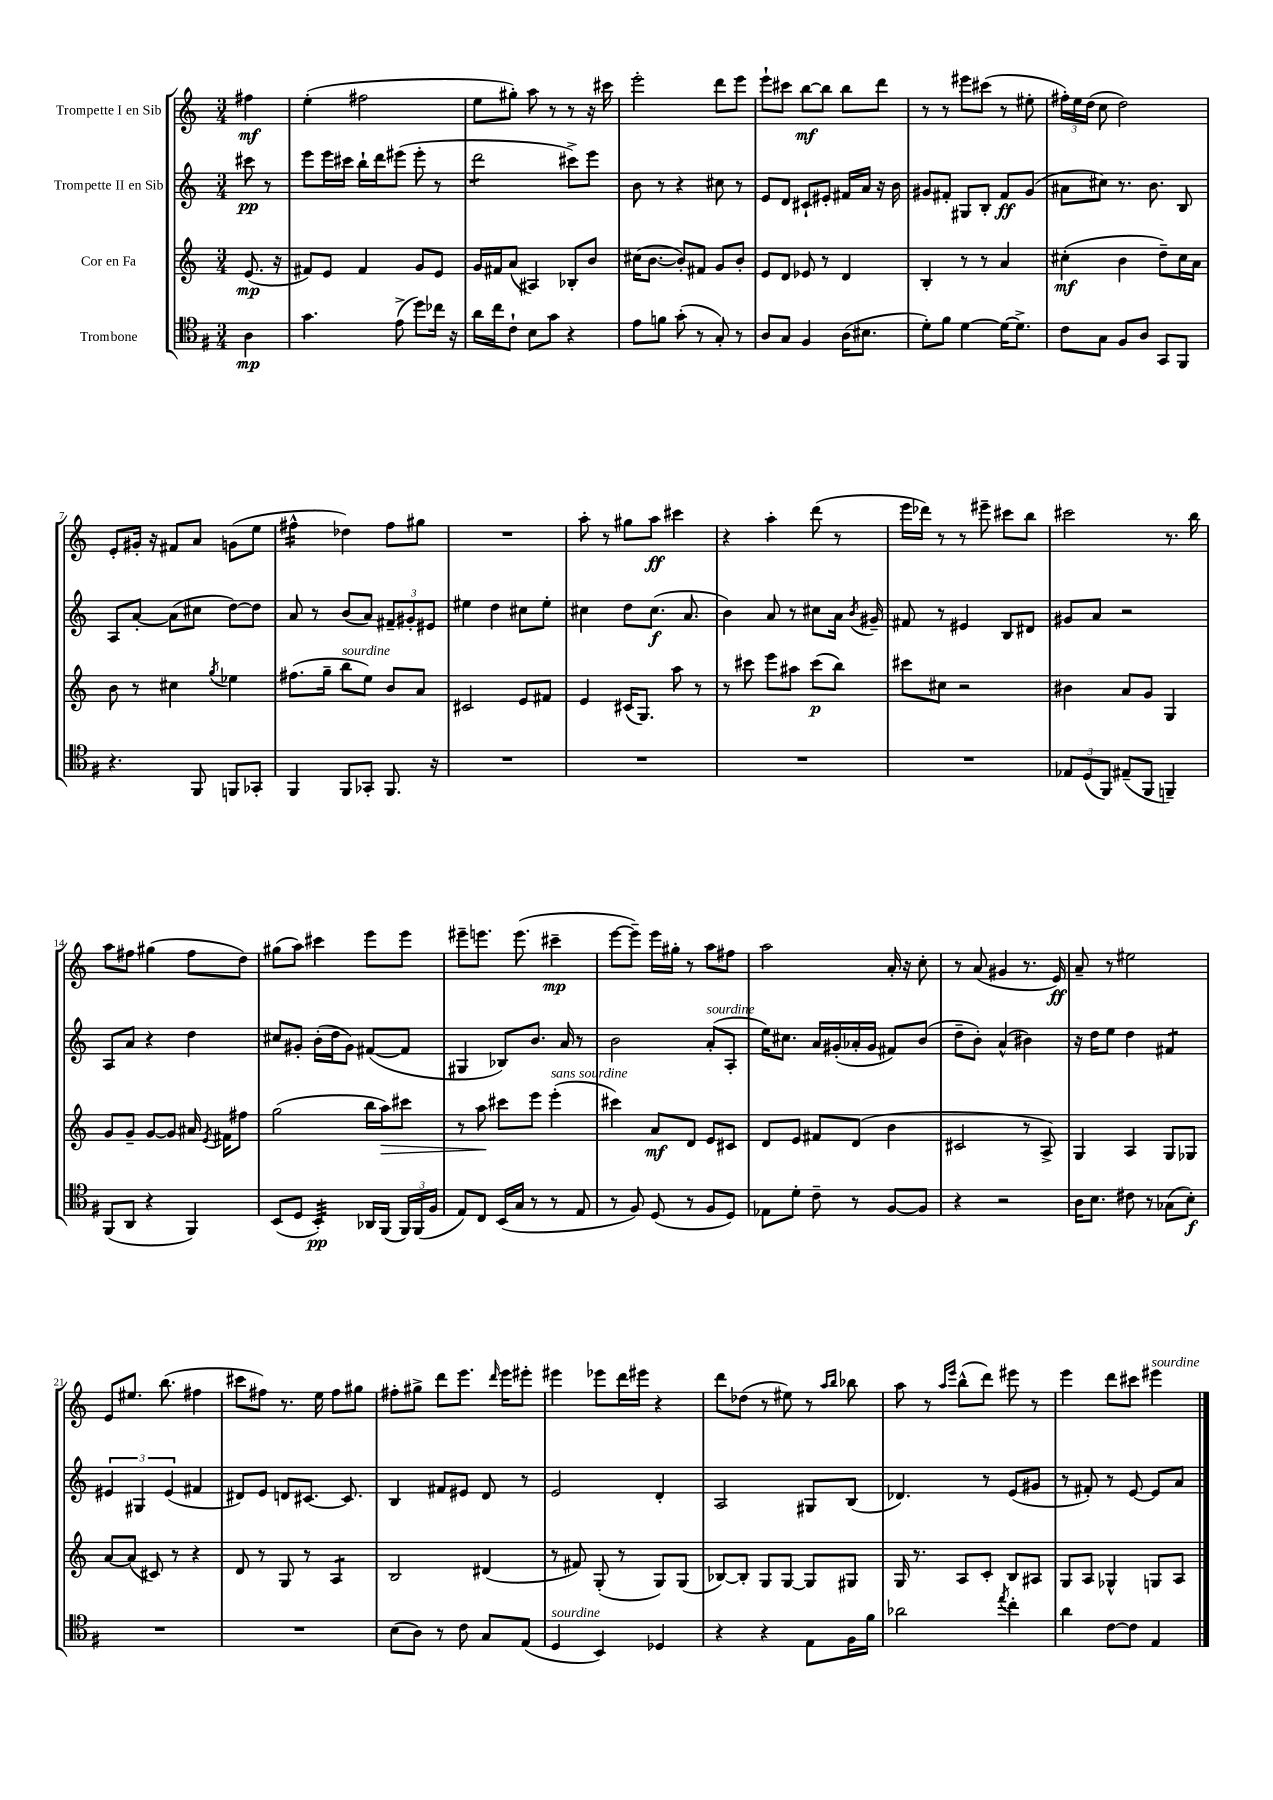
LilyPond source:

<<
\new StaffGroup <<
\new Staff = "s0" \with { instrumentName = "Trompette I en Sib" } {
    \clef treble \key c \major \numericTimeSignature \time 3/4 \partial 4
    \autoBeamOff fis''4\mf |
    e''4-.( fis''2 |
    e''8[ gis''8]-.) a''8 r8 r8 r16 cis'''16 |
    e'''2-. d'''8[ e'''8] |
    e'''8[-! cis'''8] b''8[~\mf b''8] b''8[ d'''8] |
    r8 r8 eis'''8[ cis'''8]( r8 eis''8-. |
    \tuplet 3/2 { fis''16[-.) e''16 d''16]( } c''8 d''2) |
    e'8[-. gis'16]-. r16 fis'8[ a'8] g'8[( e''8] |
    fis''4:16-^ des''4) fis''8[ gis''8] |
    R2. |
    a''8-. r8 gis''8[ a''8]\ff cis'''4 |
    r4 a''4-. d'''8( r8 |
    e'''16[ des'''16]) r8 r8 eis'''8-- cis'''8[ b''8] |
    cis'''2 r8. b''16 |
    a''8[ fis''8] gis''4( fis''8[ d''8]) |
    gis''8[( a''8]) cis'''4 e'''8[ e'''8] |
    eis'''8[-- e'''8.] e'''8.( cis'''4--\mp |
    e'''8[~ e'''8]--) e'''16[ gis''16]-. r8 a''8[ fis''8] |
    a''2 a'16-. r16 c''8-. |
    r8 a'8( gis'4 r8. e'16\ff) |
    a'8-- r8 eis''2 |
    e'8[ eis''8.] b''8.( fis''4 |
    cis'''8[ fis''8]) r8. e''16 fis''8[ gis''8] |
    fis''8[-. gis''8]-> d'''8[ e'''8.] \grace { d'''16 } e'''16[ eis'''8]-. |
    eis'''4 ees'''8[ d'''16 eis'''16] r4 |
    d'''8[ des''8]( r8 eis''8) r8 \grace { a''16[ b''16] } bes''8 |
    a''8 r8 \grace { a''16[ e'''16] } b''8[-^( d'''8]) eis'''8 r8 |
    e'''4 d'''8[ cis'''8] eis'''4^\markup { \italic "sourdine" } \bar "|." |
}
\new Staff = "s1" \with { instrumentName = "Trompette II en Sib" } {
    \clef treble \key c \major \numericTimeSignature \time 3/4 \partial 4
    \autoBeamOff cis'''8\pp r8 |
    e'''8[ e'''16 cis'''16] b''16[-! d'''16 eis'''8]( eis'''8-. r8 |
    d'''2:8 cis'''8[->) e'''8] |
    b'8 r8 r4 cis''8 r8 |
    e'8[ d'8] cis'8[-! eis'8]-. fis'16[ a'16] r16 b'16 |
    gis'8[ fis'8]-. gis8[ b8]-. fis'8[\ff gis'8]( |
    ais'8[ cis''8]) r8. b'8. b8 |
    a8[ a'8]~-. a'8[( cis''8] d''8[~) d''8] |
    a'8 r8 b'8[( a'8]) \tuplet 3/2 { fis'8[-- gis'8-. eis'8] } |
    eis''4 d''4 cis''8[ eis''8]-. |
    cis''4 d''8[ cis''8.]\f( a'8. |
    b'4) a'8 r8 cis''8[ a'16] \acciaccatura { b'8 } gis'16-- |
    fis'8 r8 eis'4 b8[ dis'8] |
    gis'8[ a'8] r2 |
    a8[ a'8] r4 d''4 |
    cis''8[ gis'8]-. b'16[-.( d''16 gis'8]) fis'8[~( fis'8] |
    gis4 bes8[) b'8.] a'16 r8 |
    b'2 a'8[-.^\markup { \italic "sourdine" }( a8]-. |
    e''16[) cis''8.] a'16[ gis'16-.( aes'16-. gis'16] fis'8[) b'8]( |
    d''8[-- b'8]-.) a'4-^( bis'4) |
    r16 d''16[ e''8] d''4 fis'4:8 |
    \tuplet 3/2 { eis'4 gis4 eis'4( } fis'4 |
    dis'8[) e'8] d'8[ cis'8.]~ cis'8. |
    b4 fis'8[ eis'8] d'8 r8 |
    e'2 d'4-. |
    a2 gis8[ b8]( |
    des'4.) r8 e'8[( gis'8] |
    r8 fis'8-.) r8 e'8~ e'8[ a'8] \bar "|." |
}
\new Staff = "s2" \with { instrumentName = "Cor en Fa" } {
    \clef treble \key c \major \numericTimeSignature \time 3/4 \partial 4
    \autoBeamOff e'8.\mp( r16 |
    fis'8[) e'8] fis'4 g'8[ e'8] |
    g'16[ fis'16 a'8]( ais4) bes8[-. b'8] |
    cis''16[( b'8.]~ b'8[-.) fis'8] g'8[ b'8]-. |
    e'8[ d'8] ees'8 r8 d'4 |
    b4-. r8 r8 a'4 |
    cis''4-.\mf( b'4 d''8[--) cis''16 a'16] |
    b'8 r8 cis''4 \acciaccatura { g''8 } ees''4 |
    fis''8.[( g''16]-- b''8[^\markup { \italic "sourdine" } e''8]) b'8[ a'8] |
    cis'2 e'8[ fis'8] |
    e'4 cis'16[( g8.]) a''8 r8 |
    r8 cis'''8 e'''8[ ais''8] cis'''8[\p( b''8]) |
    cis'''8[ cis''8] r2 |
    bis'4 a'8[ g'8] g4 |
    g'8[ g'8]-- g'8[~ g'8] ais'16 \acciaccatura { e'8 } fis'16[ fis''8] |
    g''2( b''16[ a''16\>) cis'''8] |
    r8 a''8\! cis'''8[ e'''8] e'''4-.^\markup { \italic "sans sourdine" }( |
    cis'''4) a'8[\mf d'8] e'8[ cis'8] |
    d'8[ e'8] fis'8[ d'8]( b'4 |
    cis'2 r8 a8->) |
    g4 a4 g8[ ges8] |
    a'8[~ a'8]( cis'8) r8 r4 |
    d'8 r8 g8 r8 a4:8 |
    b2 dis'4( |
    r8 fis'8) g8-.( r8 g8[) g8]( |
    bes8[~) bes8]-. g8[ g8]~ g8[ gis8] |
    g16 r8. a8[ c'8]-. b8[ ais8] |
    g8[ a8] ges4-^ g8[ a8] \bar "|." |
}
\new Staff = "s3" \with { instrumentName = "Trombone" } {
    \clef tenor \key g \major \numericTimeSignature \time 3/4 \partial 4
    \autoBeamOff a4\mp |
    g'4. e'8->( d''8[) ces''16] r16 |
    a'16[ c''16 c'8]-! b8[ g'8] r4 |
    e'8[ f'8] g'8-.( r8 g8-.) r8 |
    a8[ g8] fis4 a16[( bis8.] |
    d'8[-.) fis'8] d'4~ d'16[~ d'8.]-> |
    c'8[ g8] fis8[ a8] g,8[ fis,8] |
    r4. fis,8 f,8[ ges,8]-. |
    fis,4 fis,8[ ges,8]-. fis,8. r16 |
    R2. |
    R2. |
    R2. |
    R2. |
    \tuplet 3/2 { ees8[ d8( fis,8]) } eis8[--( fis,8] f,4--) |
    fis,8[( a,8] r4 fis,4) |
    b,8[( d8] b,4:32-.\pp) aes,16[ fis,16]( \tuplet 3/2 { fis,16[) fis,16( fis16] } |
    e8[) c8] b,16[( g16] r8 r8 e8 |
    r8 fis8) d8( r8 fis8[ d8]) |
    ees8[ d'8]-. c'8-- r8 fis8[~ fis8] |
    r4 r2 |
    a16[ b8.] cis'8 r8 ges8[( b8]-.\f) |
    R2. |
    R2. |
    b8[( a8]) r8 c'8 g8[ e8]( |
    d4^\markup { \italic "sourdine" } b,4) des4 |
    r4 r4 e8[ fis16 fis'16] |
    aes'2 \acciaccatura { e''8 } c''4-. |
    a'4 c'8[~ c'8] e4 \bar "|." |
}
>>
>>
